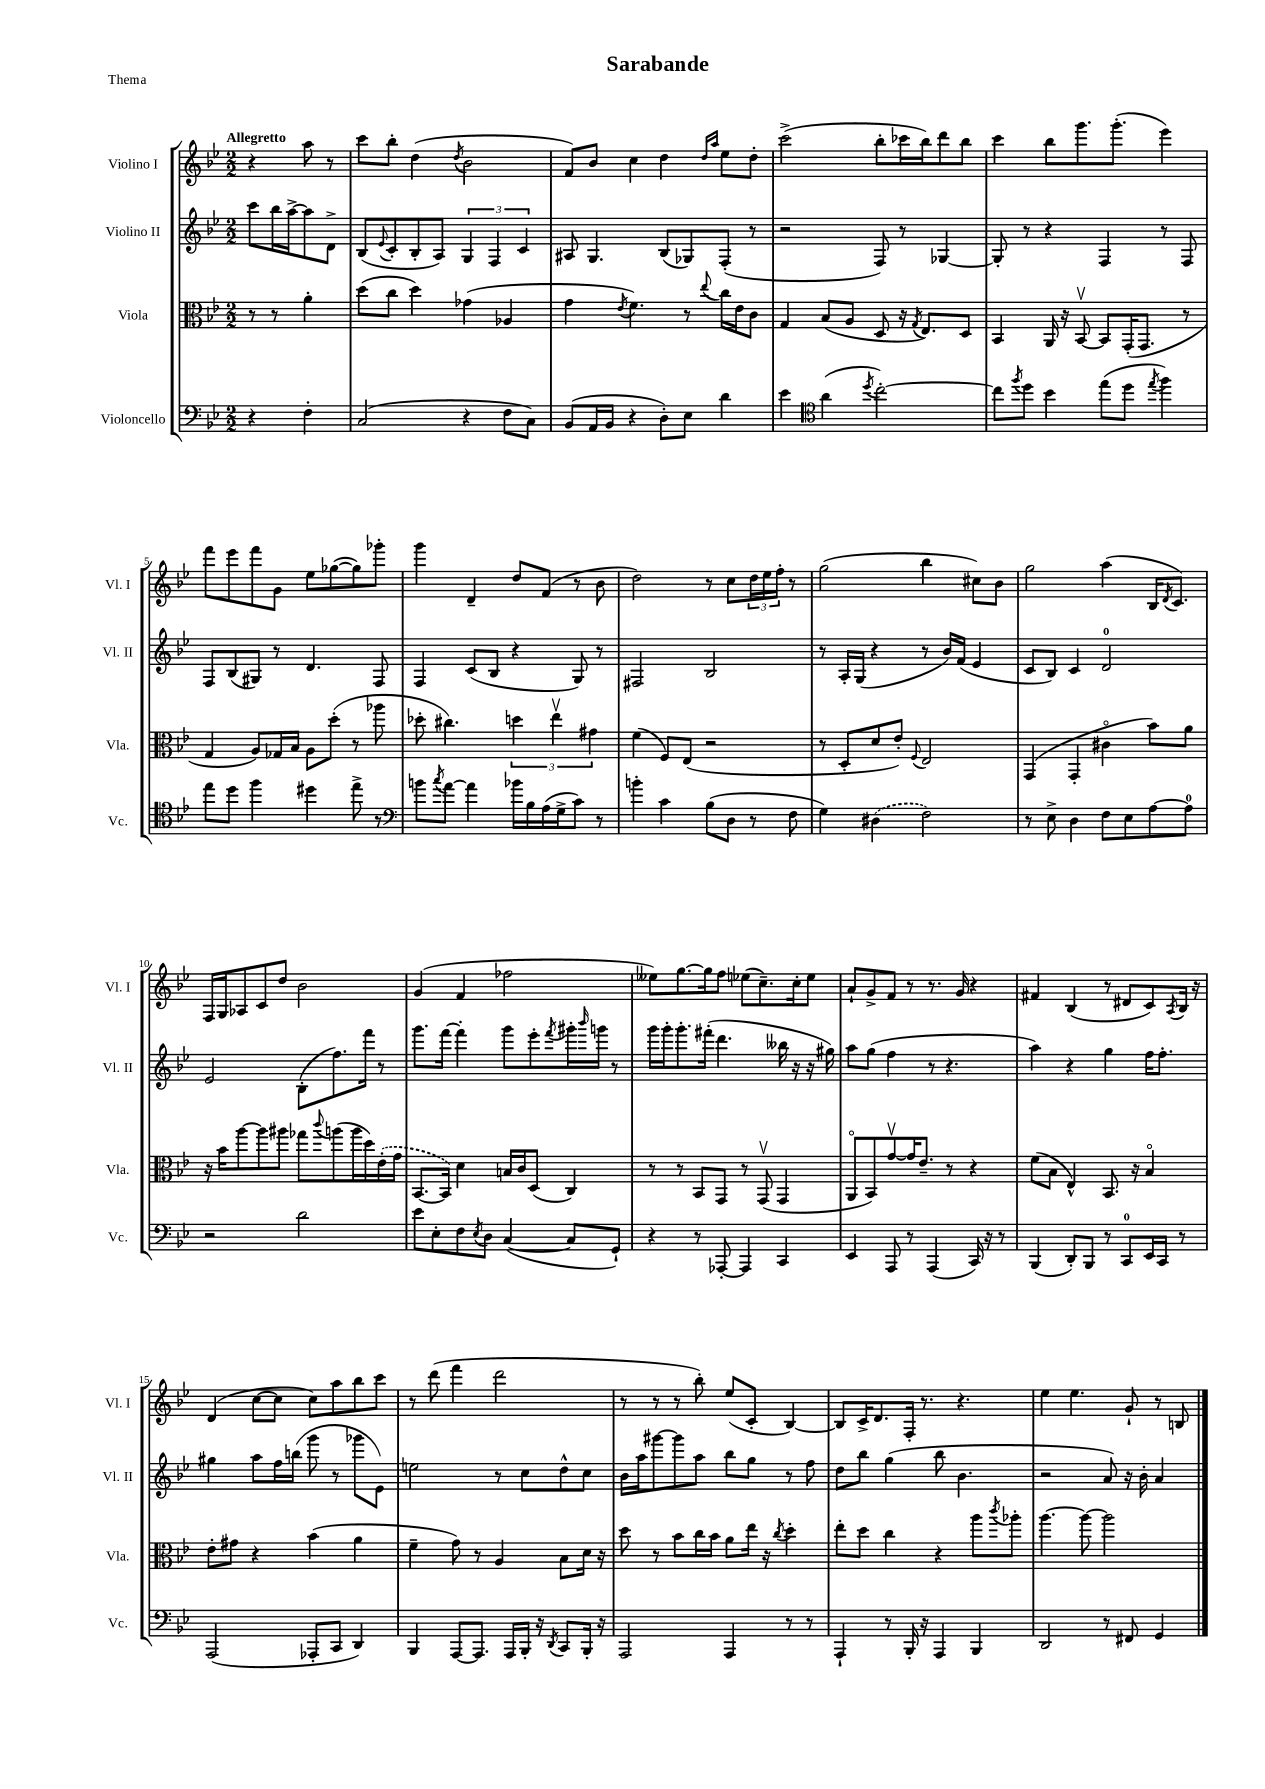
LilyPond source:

\header { title = "Sarabande" piece = "Thema" }
<<
\new StaffGroup <<
\new Staff = "s0" \with { instrumentName = "Violino I" shortInstrumentName = "Vl. I" } {
    \clef treble \key bes \major \numericTimeSignature \time 2/2 \partial 2 \tempo "Allegretto"
    r4 a''8 r8 |
    c'''8 bes''8-. d''4( \acciaccatura { d''8 } bes'2 |
    f'8) bes'8 c''4 d''4 \grace { d''16 a''16 } ees''8 d''8-. |
    c'''2->( bes''8-. ces'''16 bes''16) d'''8 bes''8 |
    c'''4 bes''8 g'''8. g'''8.-.( ees'''4) |
    f'''8 ees'''8 f'''8 g'8 ees''8 ges''8~( ges''8) ges'''8-. |
    g'''4 d'4-- d''8 f'8( r8 bes'8 |
    d''2) r8 c''8 \tuplet 3/2 { d''16 ees''16 f''16-. } r8 |
    g''2( bes''4 cis''8) bes'8 |
    g''2 a''4( bes16 \acciaccatura { d'8 } c'8.) |
    f16 g16 aes8 c'8 d''8 bes'2 |
    g'4( f'4 fes''2 |
    eeses''8) g''8.~ g''16 f''8 ees''8( c''8.--) c''16-. ees''8 |
    a'8-! g'8-> f'8 r8 r8. g'16 r4 |
    fis'4 bes4( r8 dis'8 c'8) \acciaccatura { a8 } bes16 r16 |
    d'4( c''8~ c''8 c''8) a''8 bes''8 c'''8 |
    r8 d'''8( f'''4 d'''2 |
    r8 r8 r8 bes''8-.) ees''8( c'8-. bes4~) |
    bes8 c'16-> d'8. f16-. r8. r4. |
    ees''4 ees''4. g'8-! r8 b8 \bar "|." |
}
\new Staff = "s1" \with { instrumentName = "Violino II" shortInstrumentName = "Vl. II" } {
    \clef treble \key bes \major \numericTimeSignature \time 2/2 \partial 2
    c'''8 bes''16 a''16~-> a''8 d'8-> |
    bes8( \appoggiatura { ees'8 } c'8-. bes8-. a8) \tuplet 3/2 { g4 f4 c'4 } |
    ais8 g4. bes8( ges8) f8-.( r8 |
    r2 f8) r8 ges4~ |
    ges8-. r8 r4 f4 r8 f8 |
    f8 bes8( gis8) r8 d'4. f8 |
    f4 c'8( bes8 r4 g8) r8 |
    fis2 bes2 |
    r8 a16-. g16( r4 r8 bes'16) f'16( ees'4 |
    c'8 bes8) c'4 d'2-0 |
    ees'2 bes8-.( f''8.) f'''16 r8 |
    g'''8. f'''16~ f'''4-. g'''8 ees'''8-. \acciaccatura { f'''8 } gis'''16-. \grace { bes'''16 } g'''16 r8 |
    g'''16 g'''16-. g'''8.-. fis'''16-.( d'''4. beses''16 r16 r16 gis''16) |
    a''8 g''8( f''4 r8 r4. |
    a''4) r4 g''4 f''16 f''8.-. |
    gis''4 a''8 f''16 b''16( g'''8 r8 ges'''8 ees'8) |
    e''2 r8 c''8 d''8-^ c''8 |
    bes'16 a''16 gis'''8~ gis'''8 a''8 bes''8 g''8 r8 f''8 |
    d''8 bes''8 g''4( bes''8 bes'4. |
    r2 a'8) r16 bes'16-. a'4 \bar "|." |
}
\new Staff = "s2" \with { instrumentName = "Viola" shortInstrumentName = "Vla." } {
    \clef alto \key bes \major \numericTimeSignature \time 2/2 \partial 2
    r8 r8 a'4-. |
    d''8( c''8 d''4) ges'4( aes4 |
    g'4 \acciaccatura { ees'8 } f'4.) r8 \appoggiatura { ees''8 } c''16 ees'16 c'8 |
    g4 bes8( a8 d8 r16 \acciaccatura { g8 } ees8.) d8 |
    bes,4 a,16 r16 bes,8~\upbow bes,8 g,16-.( g,8. r8 |
    g4 a8) ges16 bes16 a8 d''8-.( r8 aes''8 |
    des''8-. cis''4.) \tuplet 3/2 { d''4 ees''4\upbow gis'4 } |
    f'4( f8) ees8( r2 |
    r8 d8-. d'8 ees'8-.) \appoggiatura { f8 } ees2 |
    g,4( g,4-. cis'4\flageolet bes'8) a'8 |
    r16 bes'16 a''8~ a''8 ais''8 ges''8 \appoggiatura { c'''8 } a''8( a''16 d''16) \once \slurDashed ees'16-.( g'16 |
    bes,8.~ bes,16) d'4 b16 c'16 d8( c4) |
    r8 r8 bes,8 g,8 r8 g,8\upbow( g,4 |
    a,8\flageolet bes,8) g'8~\upbow g'16 ees'8.-- r8 r4 |
    f'8( bes8 ees4-^) bes,8. r16 bes4\flageolet |
    ees'8-. gis'8 r4 bes'4( a'4 |
    f'4-- g'8) r8 a4 bes8 d'16 r16 |
    d''8 r8 bes'8 c''16 bes'16 a'8 ees''16 r16 \acciaccatura { c''8 } d''4-. |
    ees''8-. d''8 c''4 r4 a''8 \acciaccatura { c'''8 } aes''8-. |
    a''4.~ a''8~ a''2 \bar "|." |
}
\new Staff = "s3" \with { instrumentName = "Violoncello" shortInstrumentName = "Vc." } {
    \clef bass \key bes \major \numericTimeSignature \time 2/2 \partial 2
    r4 f4-. |
    c2( r4 f8 c8) |
    bes,8( a,16 bes,16 r4 d8-.) ees8 d'4 |
    ees'4 \clef tenor a'4( \acciaccatura { d''8 } c''2~-.) |
    c''8 \acciaccatura { f''8 } d''8 bes'4 ees''8( d''8 \acciaccatura { ees''8 } f''4) |
    ees''8 d''8 f''4 dis''4 ees''8-> r8 |
    \clef bass b'8 \acciaccatura { c''8 } a'8~ a'4 bes'16 bes16 a16( g16-> c'8) r8 |
    b'4-. c'4 bes8( d8 r8 f8 |
    g4) \once \slurDashed dis4( f2) |
    r8 ees8-> d4 f8 ees8 a8~ a8-0 |
    r2 d'2 |
    ees'8 ees8-. f8 \acciaccatura { ees8 } d8 c4~( c8 g,8-!) |
    r4 r8 aes,,8~-. aes,,4 c,4 |
    ees,4 a,,8 r8 a,,4( c,16) r16 r8 |
    bes,,4( d,8-.) bes,,8 r8 c,8-0 ees,16 c,16 r8 |
    a,,2( aes,,8-. c,8 d,4) |
    bes,,4 a,,8~ a,,8. a,,16 bes,,16-. r16 \acciaccatura { d,8 } c,8 bes,,16-. r16 |
    a,,2 a,,4 r8 r8 |
    a,,4-! r8 bes,,16-. r16 a,,4 bes,,4 |
    d,2 r8 fis,8 g,4 \bar "|." |
}
>>
>>
